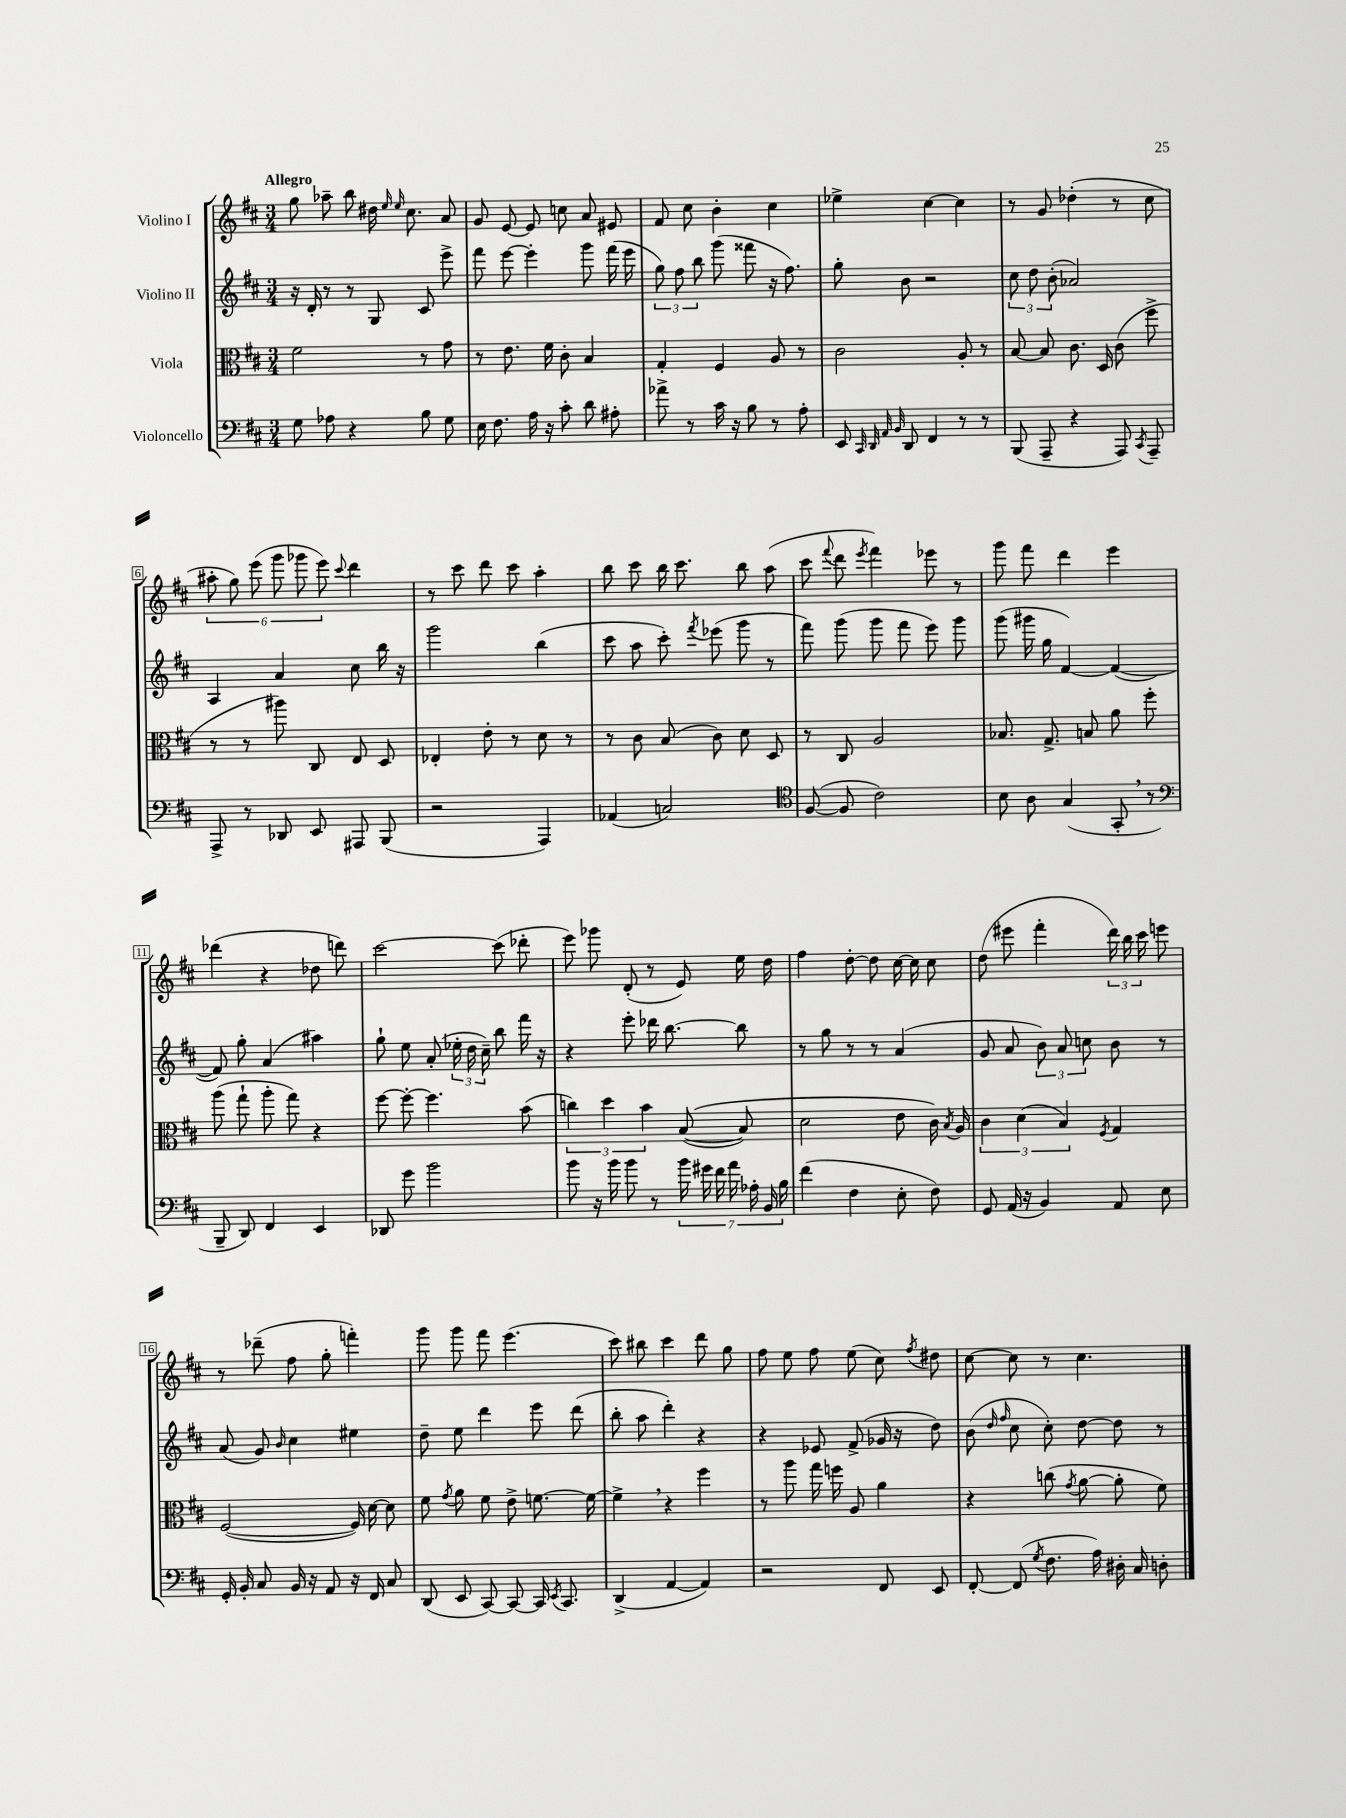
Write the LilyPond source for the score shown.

<<
\new StaffGroup <<
\new Staff = "s0" \with { instrumentName = "Violino I" } {
    \clef treble \key d \major \numericTimeSignature \time 3/4 \tempo "Allegro"
    \autoBeamOff g''8 aes''8-- b''8 dis''16 \grace { e''16 e''16 } cis''8. a'8 |
    g'8 e'8~ e'8 c''8 a'8 eis'8 |
    fis'8 cis''8 b'4-. cis''4 |
    ees''4-> cis''4~ cis''4 |
    r8 g'8 des''4-.( r8 cis''8 |
    \tuplet 6/4 { ais''8-. g''8) e'''8( g'''8 ges'''8 e'''8) } \appoggiatura { cis'''8 } d'''4 |
    r8 cis'''8 d'''8 cis'''8 a''4-. |
    b''8 cis'''8 b''16 cis'''8. b''8 a''8( |
    cis'''8 \appoggiatura { fis'''8 } d'''8 \acciaccatura { e'''8 } fis'''4) ees'''8 r8 |
    g'''8 fis'''8 d'''4 e'''4 |
    des'''4( r4 des''8 d'''8) |
    cis'''2~ cis'''8( des'''8-. |
    e'''8) ges'''8 d'8-.( r8 e'8) e''16 d''16 |
    fis''4 d''8~-. d''8 cis''16~ cis''16 cis''8 |
    d''8( eis'''8 fis'''4-. \tuplet 3/2 { d'''16) b''16 cis'''16 } e'''8 |
    r8 des'''8--( fis''8 g''8-. f'''4-.) |
    g'''8 g'''8 fis'''8 e'''4.( |
    cis'''8) bis''8 cis'''4 d'''8 g''8 |
    fis''8 e''8 fis''8 e''8( cis''8) \acciaccatura { fis''8 } dis''8 |
    cis''8~ cis''8 r8 cis''4. \bar "|." |
}
\new Staff = "s1" \with { instrumentName = "Violino II" } {
    \clef treble \key d \major \numericTimeSignature \time 3/4
    \autoBeamOff r16 d'16-. r8 r8 g8 cis'8 e'''8-> |
    fis'''8 e'''8~ e'''4-. g'''8 fis'''16( e'''16 |
    \tuplet 3/2 { g''8) fis''8 b''8 } g'''8( fisis'''8 r16 fis''8.) |
    g''8-. b'8 r2 |
    \tuplet 3/2 { cis''8 d''8 b'8-.( } aes'2) |
    a4 a'4 cis''8 b''16 r16 |
    g'''2 b''4( |
    cis'''8 a''8 cis'''8-.) \acciaccatura { fis'''8 } ees'''8( g'''8 r8 |
    fis'''8) g'''8( g'''8 fis'''8 e'''8) g'''8 |
    g'''8( gis'''16 g''16 fis'4~) fis'4~( |
    fis'8) g''8-. a'4( ais''4) |
    g''8-! e''8 a'8-.( \tuplet 3/2 { ees''16-. d''16 cis''16--) } b''8 fis'''16 r16 |
    r4 e'''8-. des'''16 b''8.~ b''8 |
    r8 g''8 r8 r8 a'4( |
    g'8 a'8 \tuplet 3/2 { b'8) a'8 c''8 } b'8 r8 |
    a'8( g'8) \grace { b'16 } cis''4 eis''4 |
    d''8-- e''8 d'''4 e'''8 d'''8( |
    b''8-. a''8 d'''4-.) r4 |
    r4 ees'8 fis'8->( ges'16 r16 d''8) |
    b'8( \grace { d''16 fis''16 } cis''8 cis''8-.) d''8~ d''8 r8 \bar "|." |
}
\new Staff = "s2" \with { instrumentName = "Viola" } {
    \clef alto \key d \major \numericTimeSignature \time 3/4
    \autoBeamOff fis'2 r8 g'8 |
    r8 e'8. fis'16 cis'8-. b4 |
    g4-. fis4 a8 r8 |
    cis'2 a8-. r8 |
    b8~ b8 cis'8. d16 cis'8( fis''8-> |
    r8 r8 ais''8) cis8 e8 d8 |
    ees4-. e'8-. r8 d'8 r8 |
    r8 cis'8 b8( cis'8) d'8 d8 |
    r8 cis8 a2 |
    bes8. g8.-> b8 a'8 fis''8-. |
    a''8( g''8-! a''8-. g''8) r4 |
    fis''8~ fis''8~-. fis''4. b'8( |
    \tuplet 3/2 { c''4) d''4 b'4 } b8~(\( b8) |
    d'2 e'8 cis'16\) \acciaccatura { b8 } a16 |
    \tuplet 3/2 { cis'4 d'4( b4) } \acciaccatura { fis8 } g4 |
    fis2~( fis16) d'16~ d'8 |
    fis'8 \acciaccatura { g'8 } a'8 fis'8 e'8-> f'8.~ f'16~ |
    f'4-> \breathe r4 fis''4 |
    r8 a''8 g''16 f''16 a8 a'4 |
    r4 c''8( \acciaccatura { g'8 } a'8~ a'8-. fis'8) \bar "|." |
}
\new Staff = "s3" \with { instrumentName = "Violoncello" } {
    \clef bass \key d \major \numericTimeSignature \time 3/4
    \autoBeamOff g8 aes8 r4 b8 g8 |
    e16 fis8. a16 r16 cis'8-. d'8 ais8-. |
    aes'8-> r8 cis'16 r16 b8 r8 a8-. |
    e,8 \grace { cis,32 d,32 a,32 b,32 } d,8 fis,4 r8 r8 |
    b,,8( a,,8-- r4 a,,8) \acciaccatura { cis,8 } a,,8-- |
    a,,8-> r8 des,8 e,8 ais,,8 b,,8( |
    r2 a,,4) |
    aes,4( c2) |
    \clef tenor fis8~( fis8 cis'2) |
    b8 a8 g4( g,8-. \breathe r8 |
    \clef bass b,,8-- d,8) fis,4 e,4 |
    des,8 g'8 b'2 |
    b'8 r16 b'16 b'8 r8 \tuplet 7/4 { b'16 gis'16 fis'16 a'16 aes16-. b,16 b16 } |
    fis'4( fis4 e8-. fis8) |
    g,8 a,16( r16 b,4) a,8 e8 |
    g,16-. b,16-. cis8 b,16 r16 a,8 r16 fis,16 cis8 |
    d,8( e,8 cis,8~) cis,8~ cis,16 \acciaccatura { e,8 } cis,8. |
    d,4->( a,4~ a,4) |
    r2 fis,8 e,8 |
    fis,8~-. fis,8( \acciaccatura { g8 } fis8. a16) dis16-. cis16 d8-. \bar "|." |
}
>>
>>
\layout { \context { \Score \override BarNumber.stencil = #(make-stencil-boxer 0.1 0.3 ly:text-interface::print) } }
